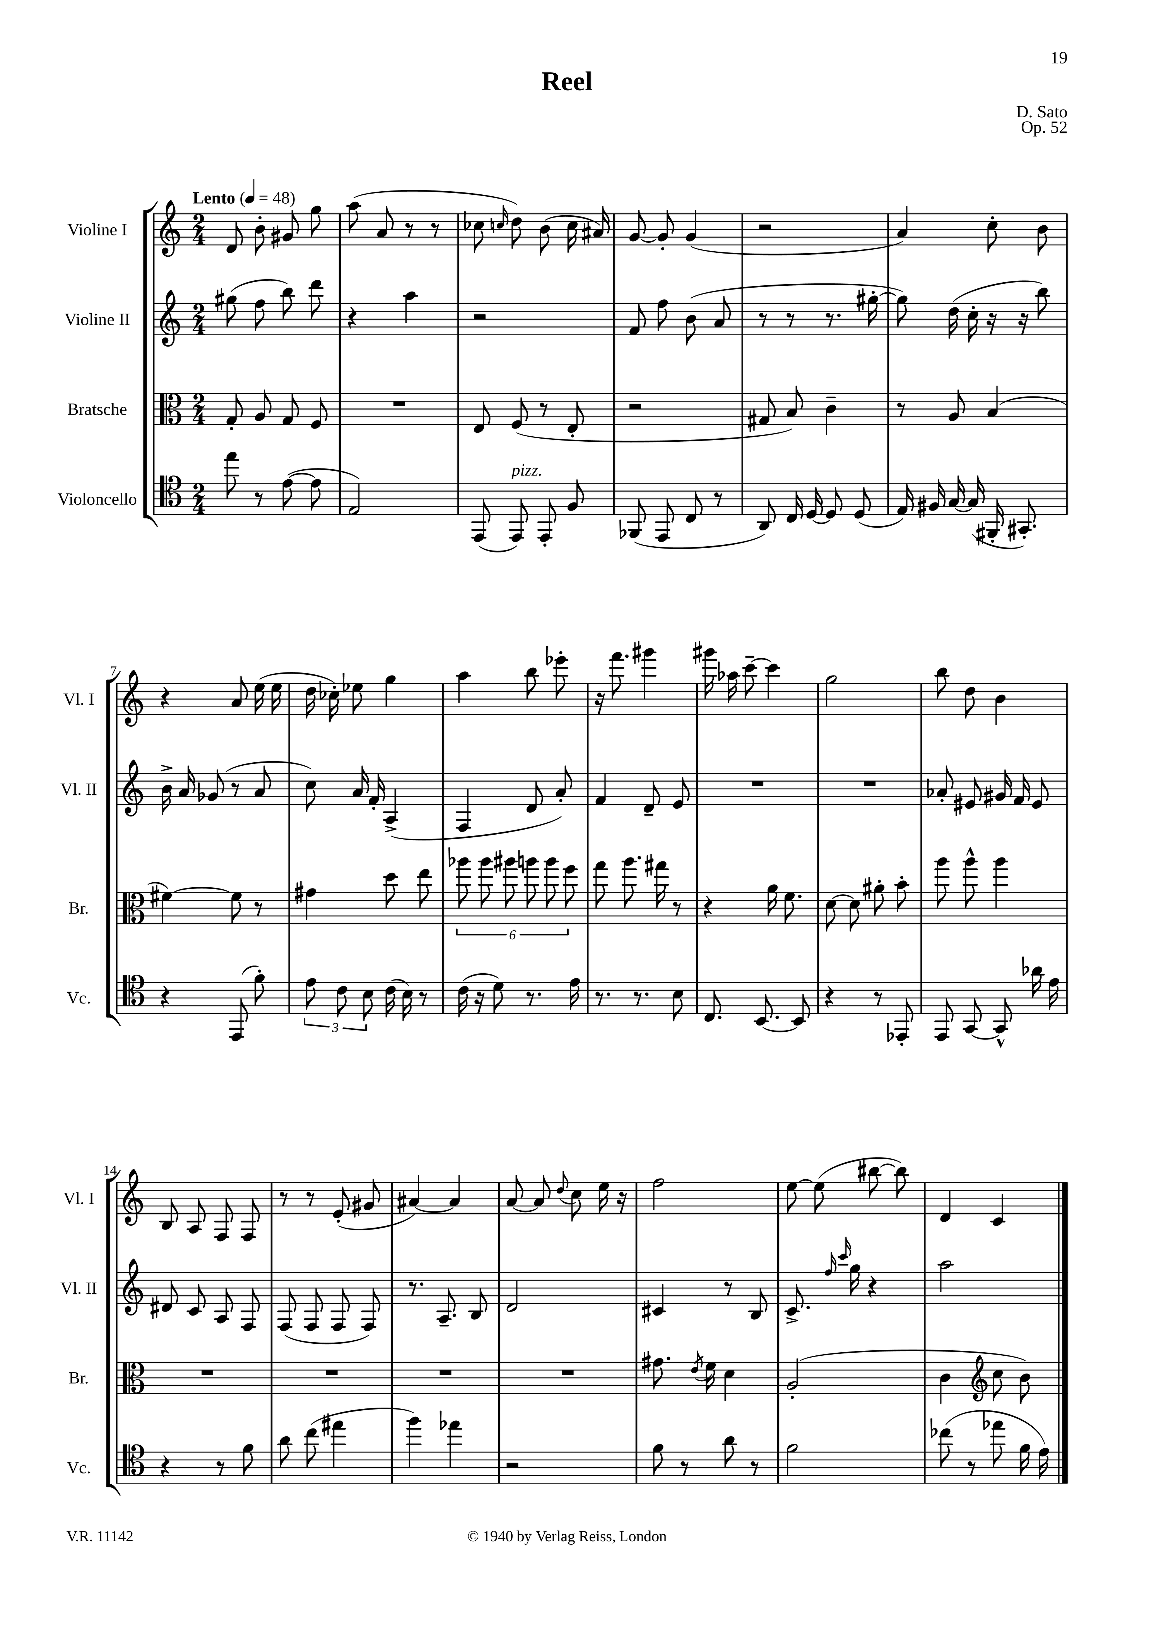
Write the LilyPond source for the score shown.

\header { title = "Reel" composer = "D. Sato" opus = "Op. 52" }
<<
\new StaffGroup <<
\new Staff = "s0" \with { instrumentName = "Violine I" shortInstrumentName = "Vl. I" } {
    \clef treble \key c \major \numericTimeSignature \time 2/4 \tempo "Lento" 4 = 48
    \autoBeamOff d'8 b'8-. gis'8 g''8 |
    a''8( a'8 r8 r8 |
    ces''8 \grace { c''16 } d''8) b'8( c''16 ais'16) |
    g'8~ g'8-. g'4( |
    r2 |
    a'4) c''8-. b'8 |
    r4 a'8 e''16( e''16 |
    d''16 ces''16-.) ees''8 g''4 |
    a''4 b''8 ees'''8-. |
    r16 f'''8. gis'''4 |
    gis'''16 aes''16 c'''8~-- c'''4 |
    g''2 |
    b''8 d''8 b'4 |
    b8 a8 f8 f8 |
    r8 r8 e'8-.( gis'8 |
    ais'4~) ais'4 |
    a'8~ a'8 \appoggiatura { d''8 } c''8 e''16 r16 |
    f''2 |
    e''8~ e''8( bis''8~ bis''8) |
    d'4 c'4 \bar "|." |
}
\new Staff = "s1" \with { instrumentName = "Violine II" shortInstrumentName = "Vl. II" } {
    \clef treble \key c \major \numericTimeSignature \time 2/4
    \autoBeamOff gis''8( f''8 b''8) d'''8 |
    r4 a''4 |
    r2 |
    f'8 f''8 b'8( a'8 |
    r8 r8 r8. gis''16~-. |
    gis''8) d''16( c''16-. r16 r16 b''8) |
    b'16-> a'16 ges'8( r8 a'8 |
    c''8) a'16 f'16-. a4->( |
    f4 d'8 a'8-.) |
    f'4 d'8-- e'8 |
    R2 |
    R2 |
    aes'8-. eis'8 gis'16 f'16 eis'8 |
    dis'8 c'8 a8 f8 |
    f8( f8 f8 f8) |
    r8. a8.-- b8 |
    d'2 |
    cis'4 r8 b8 |
    c'8.-> \grace { f''16 c'''16 } g''16 r4 |
    a''2 \bar "|." |
}
\new Staff = "s2" \with { instrumentName = "Bratsche" shortInstrumentName = "Br." } {
    \clef alto \key c \major \numericTimeSignature \time 2/4
    \autoBeamOff g8-. a8 g8 f8 |
    R2 |
    e8 f8( r8 e8-. |
    r2 |
    gis8 b8) c'4-- |
    r8 a8 b4( |
    fis'4~) fis'8 r8 |
    gis'4 d''8 e''8 |
    \tuplet 6/4 { aes''8 aes''8 ais''8 a''8 a''8 f''8 } |
    g''8 a''8. gis''16 r8 |
    r4 a'16 f'8. |
    d'8~ d'8 ais'8-. b'8-. |
    a''8 a''8-^ a''4 |
    R2 |
    R2 |
    R2 |
    R2 |
    gis'8. \acciaccatura { e'8 } f'16 d'4 |
    a2-.( |
    c'4 \clef treble c''8 b'8) \bar "|." |
}
\new Staff = "s3" \with { instrumentName = "Violoncello" shortInstrumentName = "Vc." } {
    \clef tenor \key c \major \numericTimeSignature \time 2/4
    \autoBeamOff e''8 r8 e'8~( e'8 |
    e2) |
    e,8( e,8^\markup { \italic "pizz." }) e,8-. f8 |
    fes,8( e,8 c8 r8 |
    a,8) c16 d16~ d8 d8( |
    e16) fis16 g16~ g16( fis,16-. gis,8.-.) |
    r4 e,8( f'8-.) |
    \tuplet 3/2 { e'8 c'8 b8 } c'16( b16) r8 |
    c'16( r16 d'8) r8. e'16 |
    r8. r8. b8 |
    c8. b,8.~ b,8 |
    r4 r8 ees,8-. |
    e,8 g,8~ g,8-^ aes'16 e'16 |
    r4 r8 f'8 |
    a'8 c''8( eis''4 |
    f''4) ees''4 |
    r2 |
    f'8 r8 a'8 r8 |
    f'2 |
    ces''8( r8 ees''8 f'16 e'16) \bar "|." |
}
>>
>>
